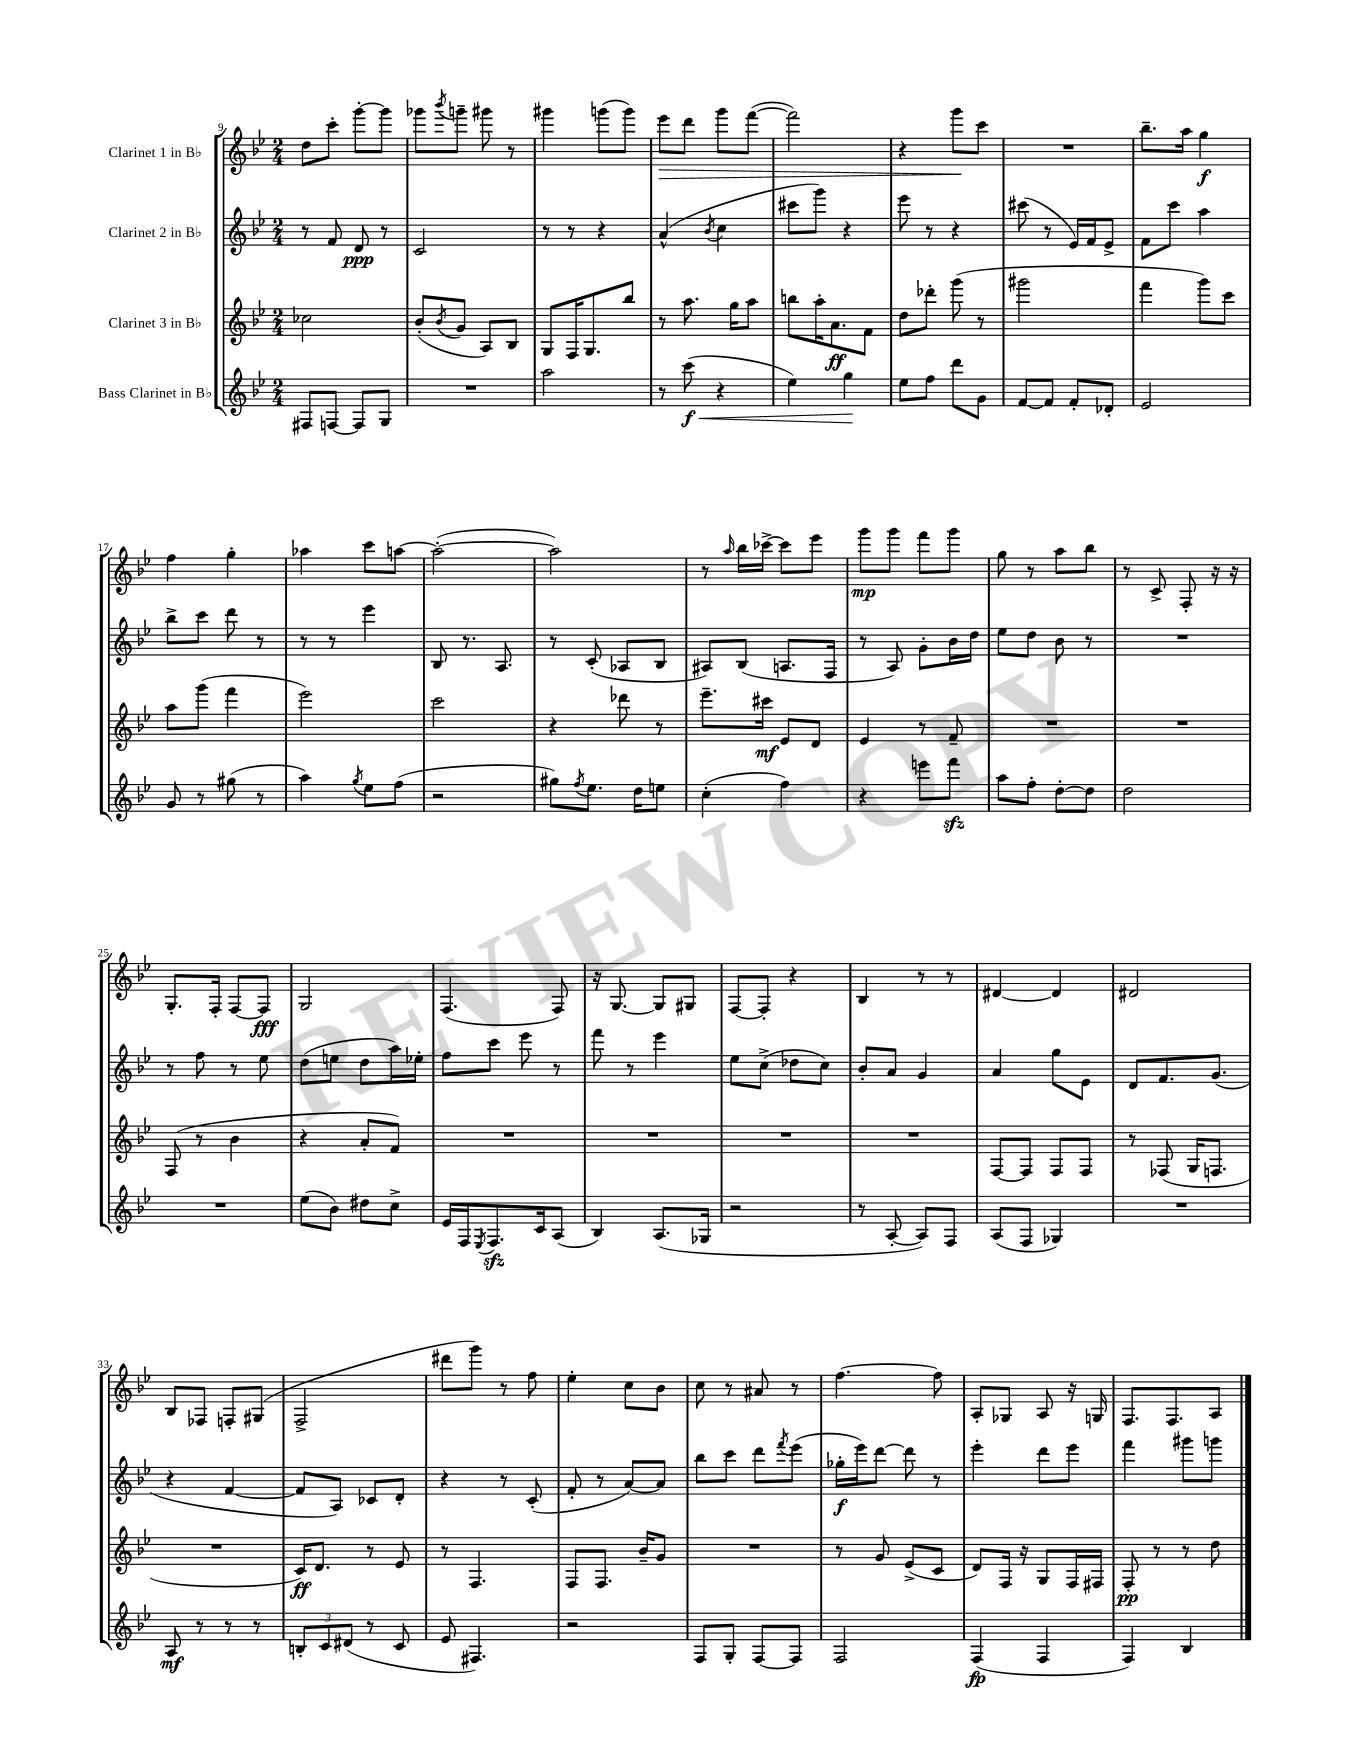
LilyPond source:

<<
\new StaffGroup <<
\new Staff = "s0" \with { instrumentName = "Clarinet 1 in Bb" } {
    \clef treble \key bes \major \numericTimeSignature \time 2/4
    d''8 c'''8-. g'''8~-. g'''8 |
    ges'''8 \acciaccatura { bes'''8 } g'''8-- gis'''8 r8 |
    gis'''4 g'''8( g'''8) |
    ees'''8\> d'''8 g'''8 f'''8~( |
    f'''2) |
    r4 g'''8\! c'''8 |
    R2 |
    bes''8.-- a''16 g''4\f |
    f''4 g''4-. |
    aes''4 c'''8 a''8~ |
    a''2~-.( |
    a''2) |
    r8 \grace { a''16 } bes''16 ces'''16~-> ces'''8 ees'''8 |
    g'''8\mp g'''8 f'''8 g'''8 |
    g''8 r8 a''8 bes''8 |
    r8 c'8-> f8-. r16 r16 |
    g8.-. f16-. f8~ f8\fff |
    g2 |
    f4.( f8) |
    r16 g8.~ g8 gis8 |
    f8~ f8-. r4 |
    bes4 r8 r8 |
    dis'4~ dis'4 |
    dis'2 |
    bes8 fes8 f8-. gis8( |
    f2-> |
    dis'''8 g'''8) r8 f''8 |
    ees''4-. c''8 bes'8 |
    c''8 r8 ais'8 r8 |
    f''4.~ f''8 |
    a8-. ges8 a8 r16 g16 |
    f8. f8. a8 \bar "|." |
}
\new Staff = "s1" \with { instrumentName = "Clarinet 2 in Bb" } {
    \clef treble \key bes \major \numericTimeSignature \time 2/4
    r8 f'8 d'8\ppp r8 |
    c'2 |
    r8 r8 r4 |
    a'4-^( \acciaccatura { bes'8 } c''4 |
    cis'''8 g'''8) r4 |
    ees'''8 r8 r4 |
    cis'''8( r8 ees'16) f'16 ees'8-> |
    f'8 c'''8 a''4 |
    bes''8-> c'''8 d'''8 r8 |
    r8 r8 ees'''4 |
    bes8 r8. a8. |
    r8 c'8-.( aes8 bes8 |
    ais8) bes8( a8. f16 |
    r8 a8) g'8-. bes'16 d''16 |
    ees''8 d''8 bes'8 r8 |
    R2 |
    r8 f''8 r8 ees''8 |
    d''8( e''8 d''8 a''16) ees''16-. |
    f''8 c'''8 ees'''8 r8 |
    f'''8 r8 ees'''4 |
    ees''8 c''8->( des''8 c''8) |
    bes'8-. a'8 g'4 |
    a'4 g''8 ees'8 |
    d'8 f'8. g'8.( |
    r4 f'4~ |
    f'8 a8) ces'8 d'8-. |
    r4 r8 c'8-.( |
    f'8-. r8 a'8~) a'8 |
    bes''8 c'''8 d'''8 \acciaccatura { f'''8 } ees'''8( |
    ges''16-.\f ees'''16) d'''8~ d'''8 r8 |
    ees'''4-. d'''8 ees'''8 |
    f'''4 gis'''8 g'''8 \bar "|." |
}
\new Staff = "s2" \with { instrumentName = "Clarinet 3 in Bb" } {
    \clef treble \key bes \major \numericTimeSignature \time 2/4
    ces''2 |
    bes'8-.( \acciaccatura { bes'8 } g'8 a8) bes8 |
    g8 f16 g8. bes''8 |
    r8 a''8. g''16 a''8 |
    b''8 a''16-. a'8.\ff f'8 |
    d''8 des'''8-. g'''8( r8 |
    gis'''2 |
    f'''4 g'''8) c'''8 |
    a''8 g'''8( f'''4 |
    ees'''2) |
    c'''2 |
    r4 des'''8 r8 |
    ees'''8.-- cis'''16\mf ees'8 d'8 |
    ees'4 r8 f'8-- |
    R2 |
    R2 |
    f8( r8 bes'4 |
    r4 a'8-. f'8) |
    R2 |
    R2 |
    R2 |
    R2 |
    f8~ f8 f8 f8 |
    r8 fes8( g16 f8. |
    R2 |
    c'16\ff) d'8. r8 ees'8 |
    r8 f4. |
    f8 f8. bes'16-- g'8 |
    R2 |
    r8 g'8 ees'8->( c'8 |
    d'8) f16 r16 g8 f16 fis16 |
    f8-.\pp r8 r8 d''8 \bar "|." |
}
\new Staff = "s3" \with { instrumentName = "Bass Clarinet in Bb" } {
    \clef treble \key bes \major \numericTimeSignature \time 2/4
    fis8 f8~ f8 g8 |
    R2 |
    a''2 |
    r8 c'''8\f\<( r4 |
    ees''4) g''4\! |
    ees''8 f''8 d'''8 g'8 |
    f'8~ f'8 f'8-. des'8-. |
    ees'2 |
    g'8 r8 gis''8( r8 |
    a''4) \acciaccatura { g''8 } ees''8 f''8( |
    r2 |
    gis''8) \acciaccatura { f''8 } ees''8. d''16 e''8 |
    c''4-.( f''4) |
    r4 e'''8 f'''8\sfz |
    a''8 f''8-. d''8~-. d''8 |
    d''2 |
    R2 |
    ees''8( bes'8) dis''8 c''8-> |
    ees'16 f16 \acciaccatura { ees8 } f8.\sfz c'16 a8( |
    bes4) a8.( ges16 |
    r2 |
    r8 a8~-. a8) f8 |
    a8( f8 ges4) |
    R2 |
    a8\mf r8 r8 r8 |
    \tuplet 3/2 { b8-. c'8 dis'8( } r8 c'8 |
    ees'8 fis4.) |
    r2 |
    f8 g8-. f8~ f8 |
    f2 |
    f4\fp( f4 |
    f4) bes4 \bar "|." |
}
>>
>>
\layout { \context { \Score currentBarNumber = #9 } }
